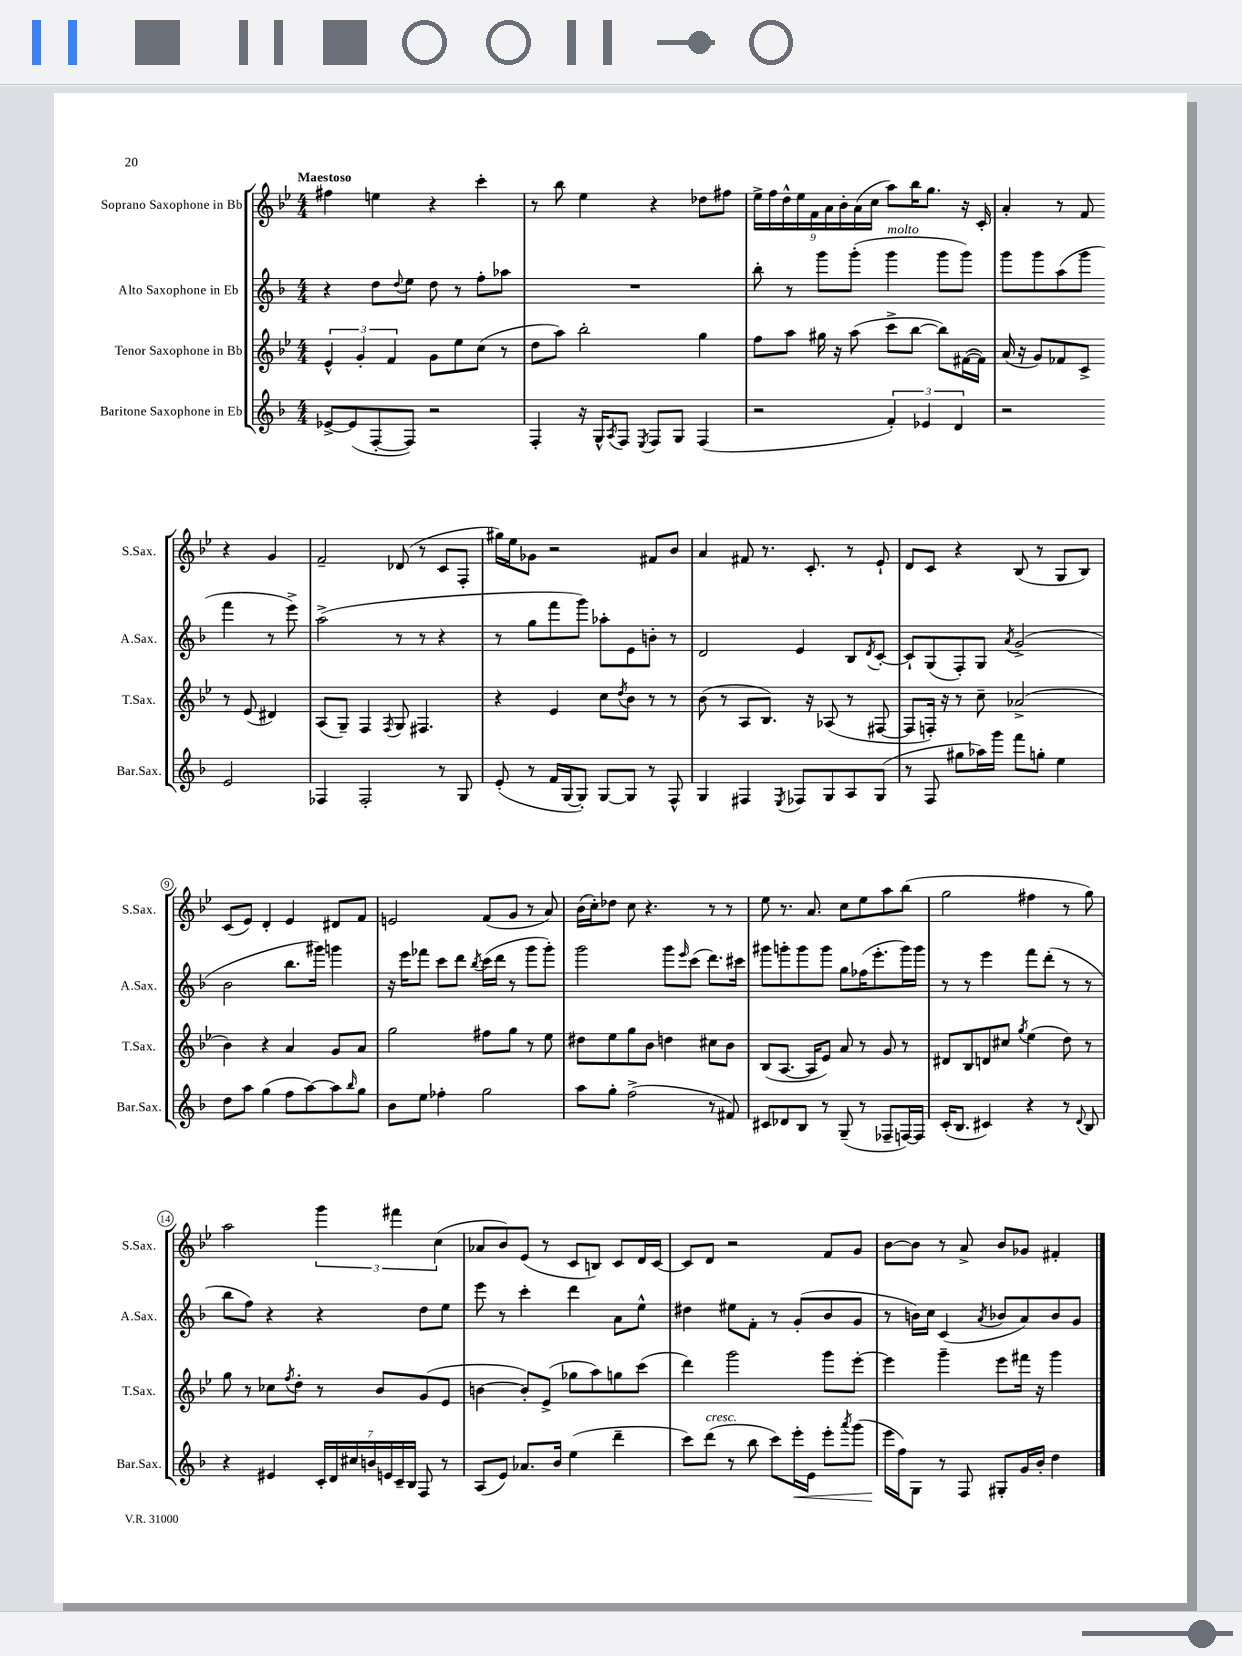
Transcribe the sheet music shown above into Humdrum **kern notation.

**kern	**kern	**kern	**kern
*staff4	*staff3	*staff2	*staff1
*clefG2	*clefG2	*clefG2	*clefG2
*k[b-]	*k[b-e-]	*k[b-]	*k[b-e-]
*M4/4	*M4/4	*M4/4	*M4/4
[8e-^	6e-^^	4r	4ff#
(8e-]	.	.	.
.	6g'	.	.
[8F'	.	8dd	4ee
.	6f	.	.
.	.	8qqdd	.
8F])	.	8ee	.
2r	8g	8dd	4r
.	8ee-	8r	.
.	(8cc	8ff'	4ccc'
.	8r	8aa-	.
=	=	=	=
4F'	8dd	1r	8r
.	8aa)	.	8bb-
16r	2bb-'	.	4ee-
16G^^	.	.	.
8qA	.	.	.
8F	.	.	.
8qE	.	.	.
8F	.	.	4r
8G	.	.	.
(4F	4gg	.	8dd-
.	.	.	8ff#
=	=	=	=
2r	8ff	8bb-'	18ee-^
.	.	.	18ff
.	.	.	18dd^^
.	8aa	8r	.
.	.	.	18ee-
.	.	.	18f
.	16gg#	8ggg	.
.	.	.	18a
.	16r	.	.
.	.	.	18b-'
.	(8aa	(8ggg'	.
.	.	.	(18a
.	.	.	18cc
6f')	8ccc^	4ggg	8aa)
.	[8bb-	.	16bb-
6e-	.	.	.
.	.	.	8.gg
.	8bb-])	8ggg	.
6d	.	.	.
.	([16f#	8ggg)	16r
.	16f#])	.	16c'
=	=	=	=
2r	(16a	8ggg	4a'
.	16r	.	.
.	8g)	8ggg	.
.	8f-	(8aa	8r
.	8c^	8ggg	8f
2e	8r	4fff	4r
.	(8e-	.	.
.	4d#)	8r	4g
.	.	8eee^)	.
=	=	=	=
4F-	(8A	(2aa^	2f~
.	8G~)	.	.
2F-'	4F	.	.
.	8qF	.	.
.	8G	8r	(8d-
.	4.F#	8r	8r
8r	.	4r	8c
8G	.	.	8F'
=	=	=	=
(8e'	4r	8r	16gg#)
.	.	.	16ee-
8r	.	8gg	8g-
16f	4e-	8fff	2r
[16G	.	.	.
8G'])	.	8ggg)	.
[8G	8cc	8aa-'	.
.	8qdd	.	.
8G]	8b-	8e	.
8r	8r	8b'	8f#
8F^^	8r	8r	8b-
=	=	=	=
4G	(8b-	2d	4a
.	8r	.	.
4F#	8A	.	8f#
.	8.B-)	.	8.r
8qE	.	.	.
8F-	.	4e	.
.	16r	.	8.c'
8G	(8A-	.	.
8A	8r	8B-	8r
.	.	8qd	.
(8G	[8F#	[8c'	8e-`
=	=	=	=
8r	8F#]	8c`]	8d
8F	16F')	(8G	8c
.	16r	.	.
8gg#	8r	8F')	4r
16aa-)	8cc~	8G	.
16ggg	.	.	.
.	.	8qa	.
8fff	(2a-^	(2g^	(8B-
8gg'	.	.	8r
4ee	.	.	8G
.	.	.	8B-)
=	=	=	=
8dd	4b-)	2b-	(8c
8aa	.	.	8e-)
(4gg	4r	.	4d'
8ff	4a	8.bb-	4e-
[8aa)	.	.	.
.	.	16ggg#)	.
8aa]	8g	4ggg	8d#
16qqbb-	.	.	.
8gg	8a	.	8f
=	=	=	=
8b-	2gg	16r	2e
.	.	16eee	.
8ee	.	8fff-	.
4ff-'	.	8ccc	.
.	.	8ddd	.
.	.	8qbb-	.
2gg	8ff#	(16ccc	(8f
.	.	16ddd	.
.	8gg	8r	8g
.	8r	8ggg	8r
.	8ee-	8ggg')	8a)
=	=	=	=
8aa	8dd#	2ggg	(16b-
.	.	.	16cc')
8gg'	8ee-	.	8dd-
(2ff^	8gg	.	8cc
.	8b-	.	4.r
.	4dd	8ggg	.
.	.	16qqeee	.
.	.	(8ccc	.
8r	8cc#	8.ddd)	8r
8f#)	8b-	.	8r
.	.	16ccc#	.
=	=	=	=
8c#	(8B-	8ggg#	8ee-
8d-	[8.A	8ggg'	8.r
8B-	.	8ggg	.
.	16A]	.	8.a
8r	8e-)	8ggg	.
(8G~	8a	8gg	8cc
8r	8r	(16ff-	8ee-
.	.	8.eee'	.
8F-~	8g	.	8aa
[16F)	8r	16ggg)	(8bb-
16F]	.	16ggg	.
=	=	=	=
(16c'	8d#	8r	2gg
8.B-	.	.	.
.	8B-	8r	.
4c#)	8d	4eee	.
.	8cc#	.	.
.	8qgg	.	.
4r	(4ee-	8fff	4ff#
.	.	(8ddd'	.
8r	8dd)	8r	8r
8qqd	.	.	.
8B-	8r	8r	8gg)
=	=	=	=
4r	8gg	8bb-	2aa
.	8r	8ff)	.
4e#	8cc-	4r	.
.	8qff	.	.
.	8dd'	.	.
28c'	8r	4r	6ggg
28d	.	.	.
28cc#	.	.	.
28b	.	.	.
.	8b-	.	.
28e	.	.	.
.	.	.	6fff#
28c~	.	.	.
28B-	.	.	.
8F	(8g	8dd	.
.	.	.	(6cc
8r	8e-	8ee	.
=	=	=	=
(8A	[4b	8eee	8a-
8e)	.	8r	8b-)
8.a-	8b'])	4ccc'	(8e-
.	(8e-^	.	8r
16b-	.	.	.
(4ee	8gg-	4ddd	8c
.	8aa)	.	8B)
4ddd~	8gg	8a	8c
.	(8ccc	8ee^^	16d
.	.	.	[16c
=	=	=	=
8ccc)	4ddd)	4dd#	8c]
(8ddd	.	.	8d
8r	2ggg	8ee#	2r
8bb-	.	8f'	.
8ccc)	.	8r	.
16eee'	.	(8g'	.
16e	.	.	.
8eee'	8ggg	8b-	8f
8qaaa	.	.	.
(8ggg	[8eee-'	8g	8g
=	=	=	=
16eee	4eee-]	8r	[8b-
16ff)	.	.	.
8G	.	16b)	8b-]
.	.	16cc	.
8r	4ggg~	(4c	8r
8F	.	.	8a^
.	.	8qa	.
8G#'	8eee-	8b-	8b-
16g	16fff#	8a)	8g-
16b-'	16r	.	.
4dd	4ggg	8b-	4f#'
.	.	8g	.
==	==	==	==
*-	*-	*-	*-
